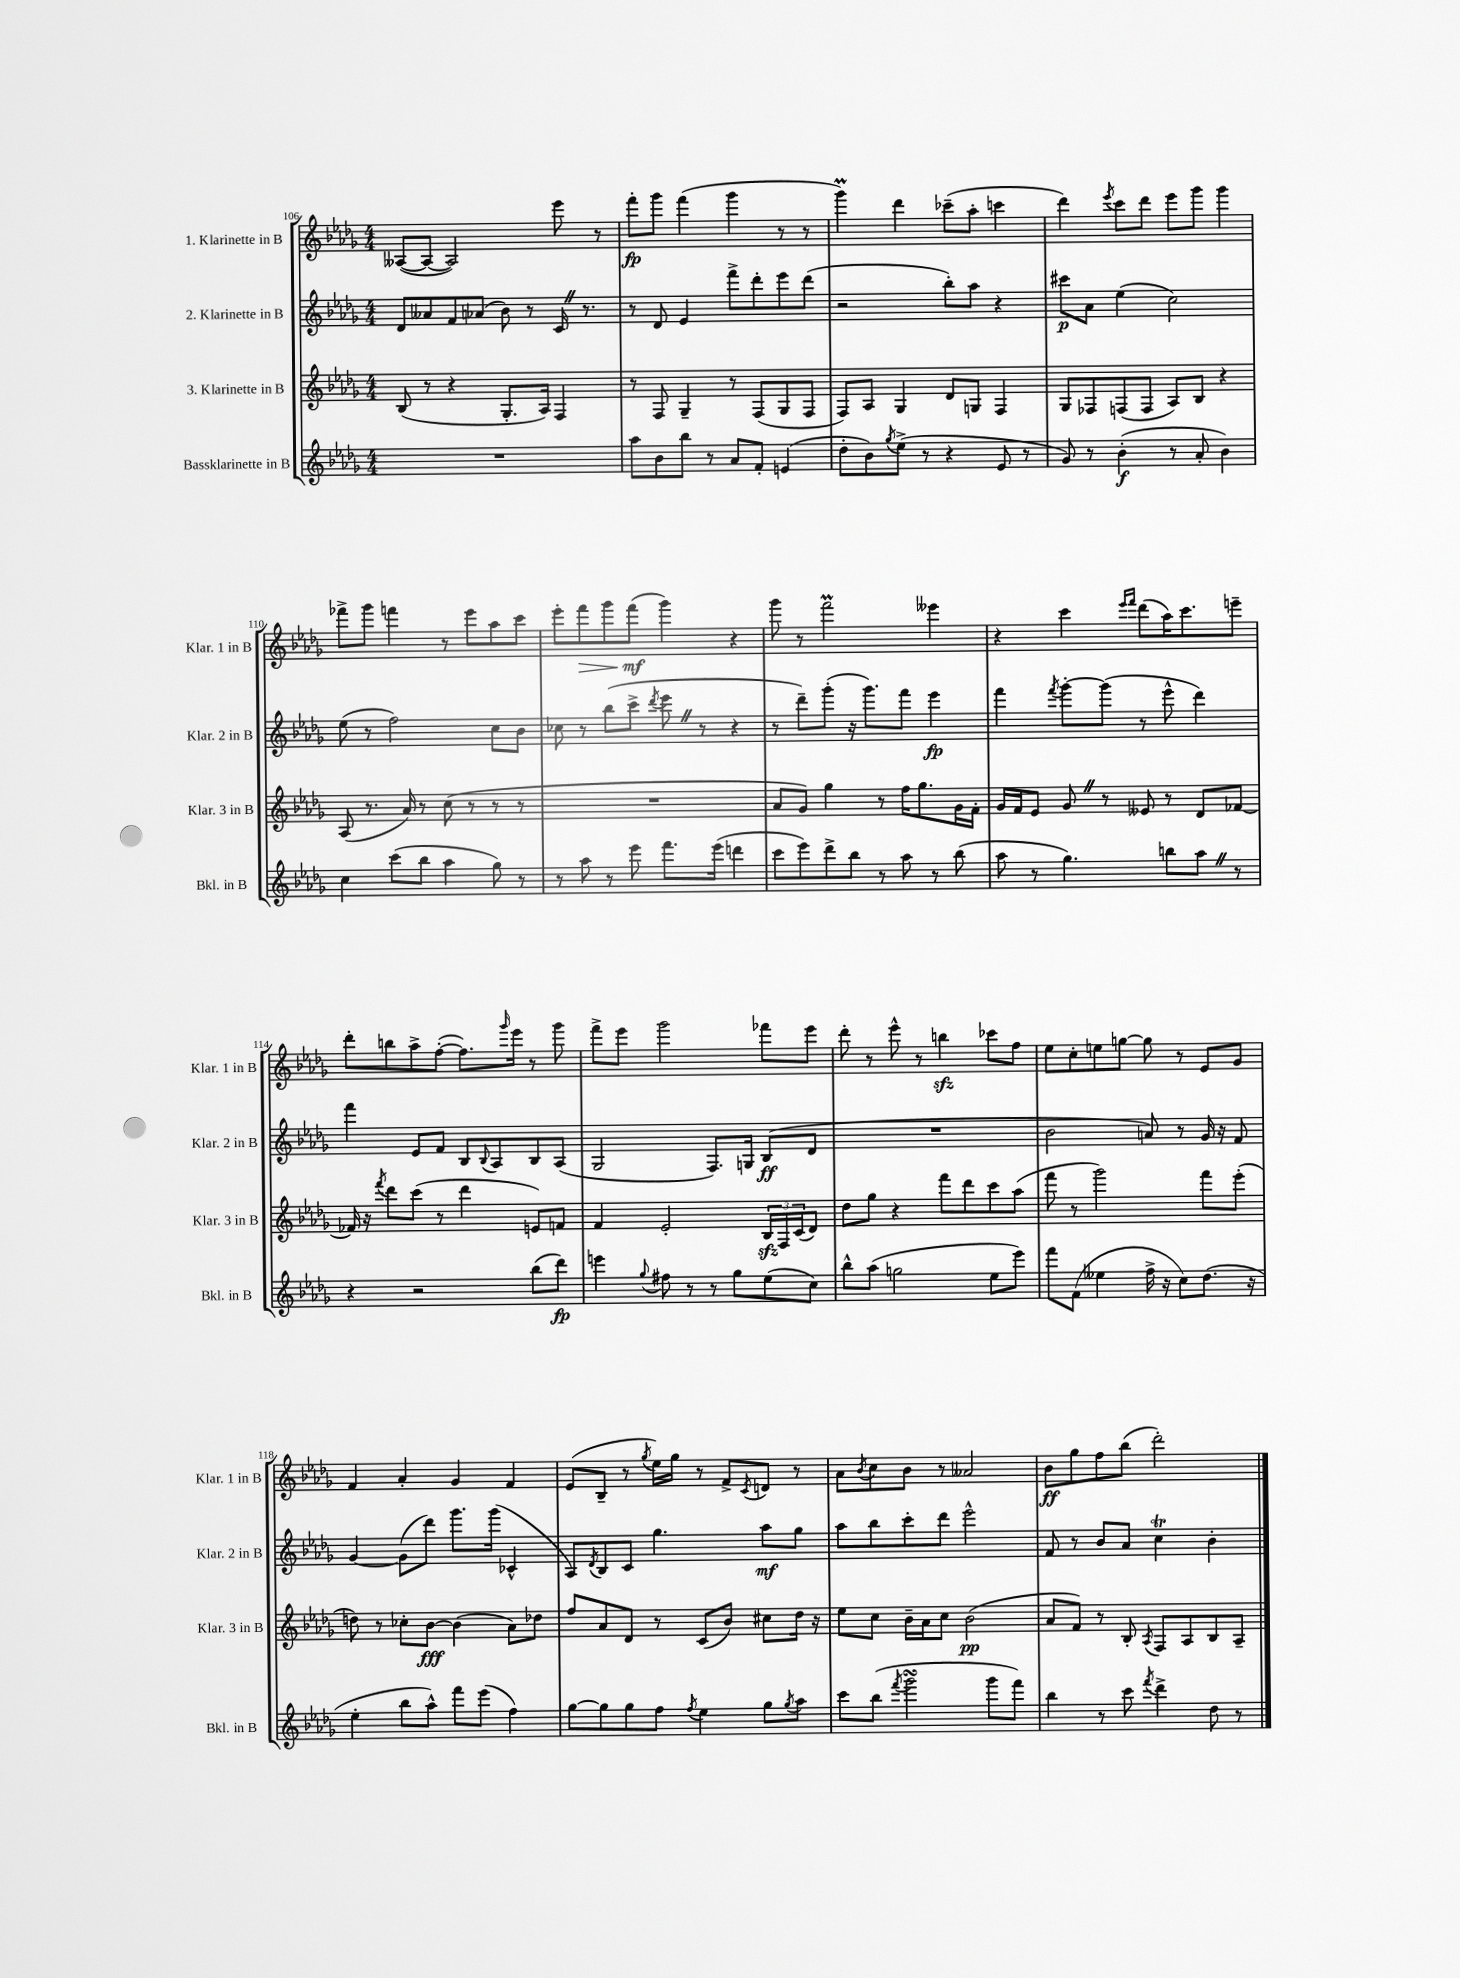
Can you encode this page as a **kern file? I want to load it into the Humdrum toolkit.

**kern	**kern	**kern	**kern
*staff4	*staff3	*staff2	*staff1
*clefG2	*clefG2	*clefG2	*clefG2
*k[b-e-a-d-g-]	*k[b-e-a-d-g-]	*k[b-e-a-d-g-]	*k[b-e-a-d-g-]
*M4/4	*M4/4	*M4/4	*M4/4
1r	(8B-	8d-	([8A--
.	8r	8a--	8A--_
.	4r	8f	2A--])
.	.	(8a-	.
.	8.G-'	8b-)	.
.	.	8r	.
.	16A-)	.	.
.	4F	16c	8eee-
.	.	8.r	.
.	.	.	8r
=	=	=	=
8aa-	8r	8r	8fff'
8b-	8F	8d-	8ggg-
8bb-	4G-~	4e-	(4fff
8r	.	.	.
8a-	8r	8fff^	4ggg-
8f'	(8F	8ddd-'	.
(4e	8G-	8eee-	8r
.	8F	(8ddd-	8r
=	=	=	=
8dd-'	8F)	2r	4ggg-)
8b-)	8A-	.	.
8qgg-	.	.	.
(8ee-^	4G-	.	4ddd-
8r	.	.	.
4r	8d-	8bb-')	(8ccc-~
.	8G	8aa-	8aa-'
8e-	4F	4r	4ccc
8r	.	.	.
=	=	=	=
8g-)	8G-	8ccc#	4ddd-)
8r	8F-	8a-	.
.	.	.	8qeee-
(4b-'	(8F	(4ee-	8ccc
.	8F	.	8ddd-
8r	8A-)	2cc)	8eee-
8a-'	8B-	.	8ggg-
4b-)	4r	.	4ggg-
=	=	=	=
4cc	(8A-	(8ee-	8fff-^
.	8.r	8r	8ggg-
(8ccc	.	2ff)	4fff
.	16a-)	.	.
8bb-	8r	.	.
4aa-	(8cc	.	8r
.	8r	.	8eee-
8gg-)	8r	8cc	8aa-
8r	8r	8b-	8ccc
=	=	=	=
8r	1r	8cc-	8eee-'
8aa-	.	8r	8fff
8r	.	(8bb-	8ggg-
8eee-	.	8ccc^	(8fff
.	.	8qddd-	.
8.fff	.	8eee-	4ggg-)
.	.	8r	.
(16eee-	.	.	.
4ddd	.	4r	4r
=	=	=	=
8ccc	8a-	8r	8ggg-
8eee-)	8g-)	8ddd-~)	8r
8ddd-^	4gg-	(8ggg-'	2fff
8bb-	.	16r	.
.	.	8.ggg-)	.
8r	8r	.	.
8aa-	16ff	8fff	.
.	8.gg-	.	.
8r	.	4eee-	4eee--
(8bb-	16g-	.	.
.	16f'	.	.
=	=	=	=
8aa-	16g-	4fff	4r
.	16f	.	.
8r	8e-	.	.
.	.	8qfff	.
4.gg-)	8g-	[8ggg-'	4ccc
.	8r	(8ggg-]	.
.	.	.	16qqeee-
.	.	.	16qqfff
.	8e--	8r	(8ddd-
8bb	8r	8eee-^^	16aa-)
.	.	.	8.ccc
8aa-	8d-	4ddd-)	.
8r	[8f-	.	8eee~
=	=	=	=
4r	16f-]	4fff	8ddd-'
.	16r	.	.
.	8qfff	.	.
.	8ddd-	.	8bb
2r	(8ccc	8e-	8aa-^
.	8r	8f	([8ff'
.	4ddd-	8B-	8.ff])
.	.	8qqB-	.
.	.	8A-	.
.	.	.	16qqggg-
.	.	.	16eee-
(8bb-	8e)	8B-	8r
8ddd-)	8f	(8A-	8ggg-
=	=	=	=
4eee	4f	2G-	8fff^
.	.	.	8eee-
8qqgg-	.	.	.
8ff#	2e-'	.	2ggg-
8r	.	.	.
8r	.	8.F)	.
8gg-	.	.	.
.	.	16G	.
(8ee-	24B-	(8B-	8fff-
.	24F	.	.
.	(24c	.	.
8cc)	8d-)	8d-	8eee-
=	=	=	=
8bb-^^	8dd-	1r	8ddd-'
(8aa-	8gg-	.	8r
2gg	4r	.	8eee-^^
.	.	.	8r
.	8fff	.	4bb
.	8ddd-	.	.
8ee-	8ccc	.	8ccc-
8eee-)	(8aa-	.	8ff
=	=	=	=
8fff	8fff	2b-	8ee-
(8f	8r	.	8cc'
4ee--	2ggg-)	.	8ee
.	.	.	[8gg
16ff^	.	8a)	8gg]
16r	.	.	.
8cc)	.	8r	8r
(8.dd-	8fff	16g-	8e-
.	.	16r	.
.	(8eee-'	8f	8g-
16r	.	.	.
=	=	=	=
4ee-'	8dd)	[4g-	4f
.	8r	.	.
8bb-	8cc-'	(8g-]	4a-'
8aa-^^)	[8b-	8ddd-)	.
8fff	(4b-]	8.ggg-	4g-
(8eee-	.	.	.
.	.	(16ggg-	.
4ff)	8a-)	4c-^^	4f
.	8dd-	.	.
=	=	=	=
[8gg-	8ff	8A-)	(8e-
.	.	8qd-	.
8gg-]	8a-	8B-	8B-~
8gg-	8d-	8c	8r
.	.	.	8qgg-
8ff	8r	4.gg-	16ee-)
.	.	.	16gg-
8qff	.	.	.
4ee-	(8c	.	8r
.	8b-)	.	8f^
.	.	.	8qc
8gg-	8cc#	8aa-	8d
8qgg-	.	.	.
8aa-	16dd-	8gg-	8r
.	16r	.	.
=	=	=	=
8ccc	8ee-	8aa-	8a-
.	.	.	8qb-
(8bb-	8cc	8bb-	8cc
8qfff	.	.	.
2ggg-	16b-~	8ccc'	8b-
.	16a-	.	.
.	8cc	8ddd-	8r
.	(2b-	2eee-^^	2a--
8ggg-	.	.	.
8fff)	.	.	.
=	=	=	=
4bb-	8a-	8f	8b-
.	8f)	8r	8gg-
8r	8r	8b-	8ff
8ccc	8B-'	8a-	(8bb-
8qfff	8qA-	.	.
4ddd-^	8F	4cc	2ddd-')
.	8A-	.	.
8dd-	8B-	4b-'	.
8r	8A-~	.	.
==	==	==	==
*-	*-	*-	*-
